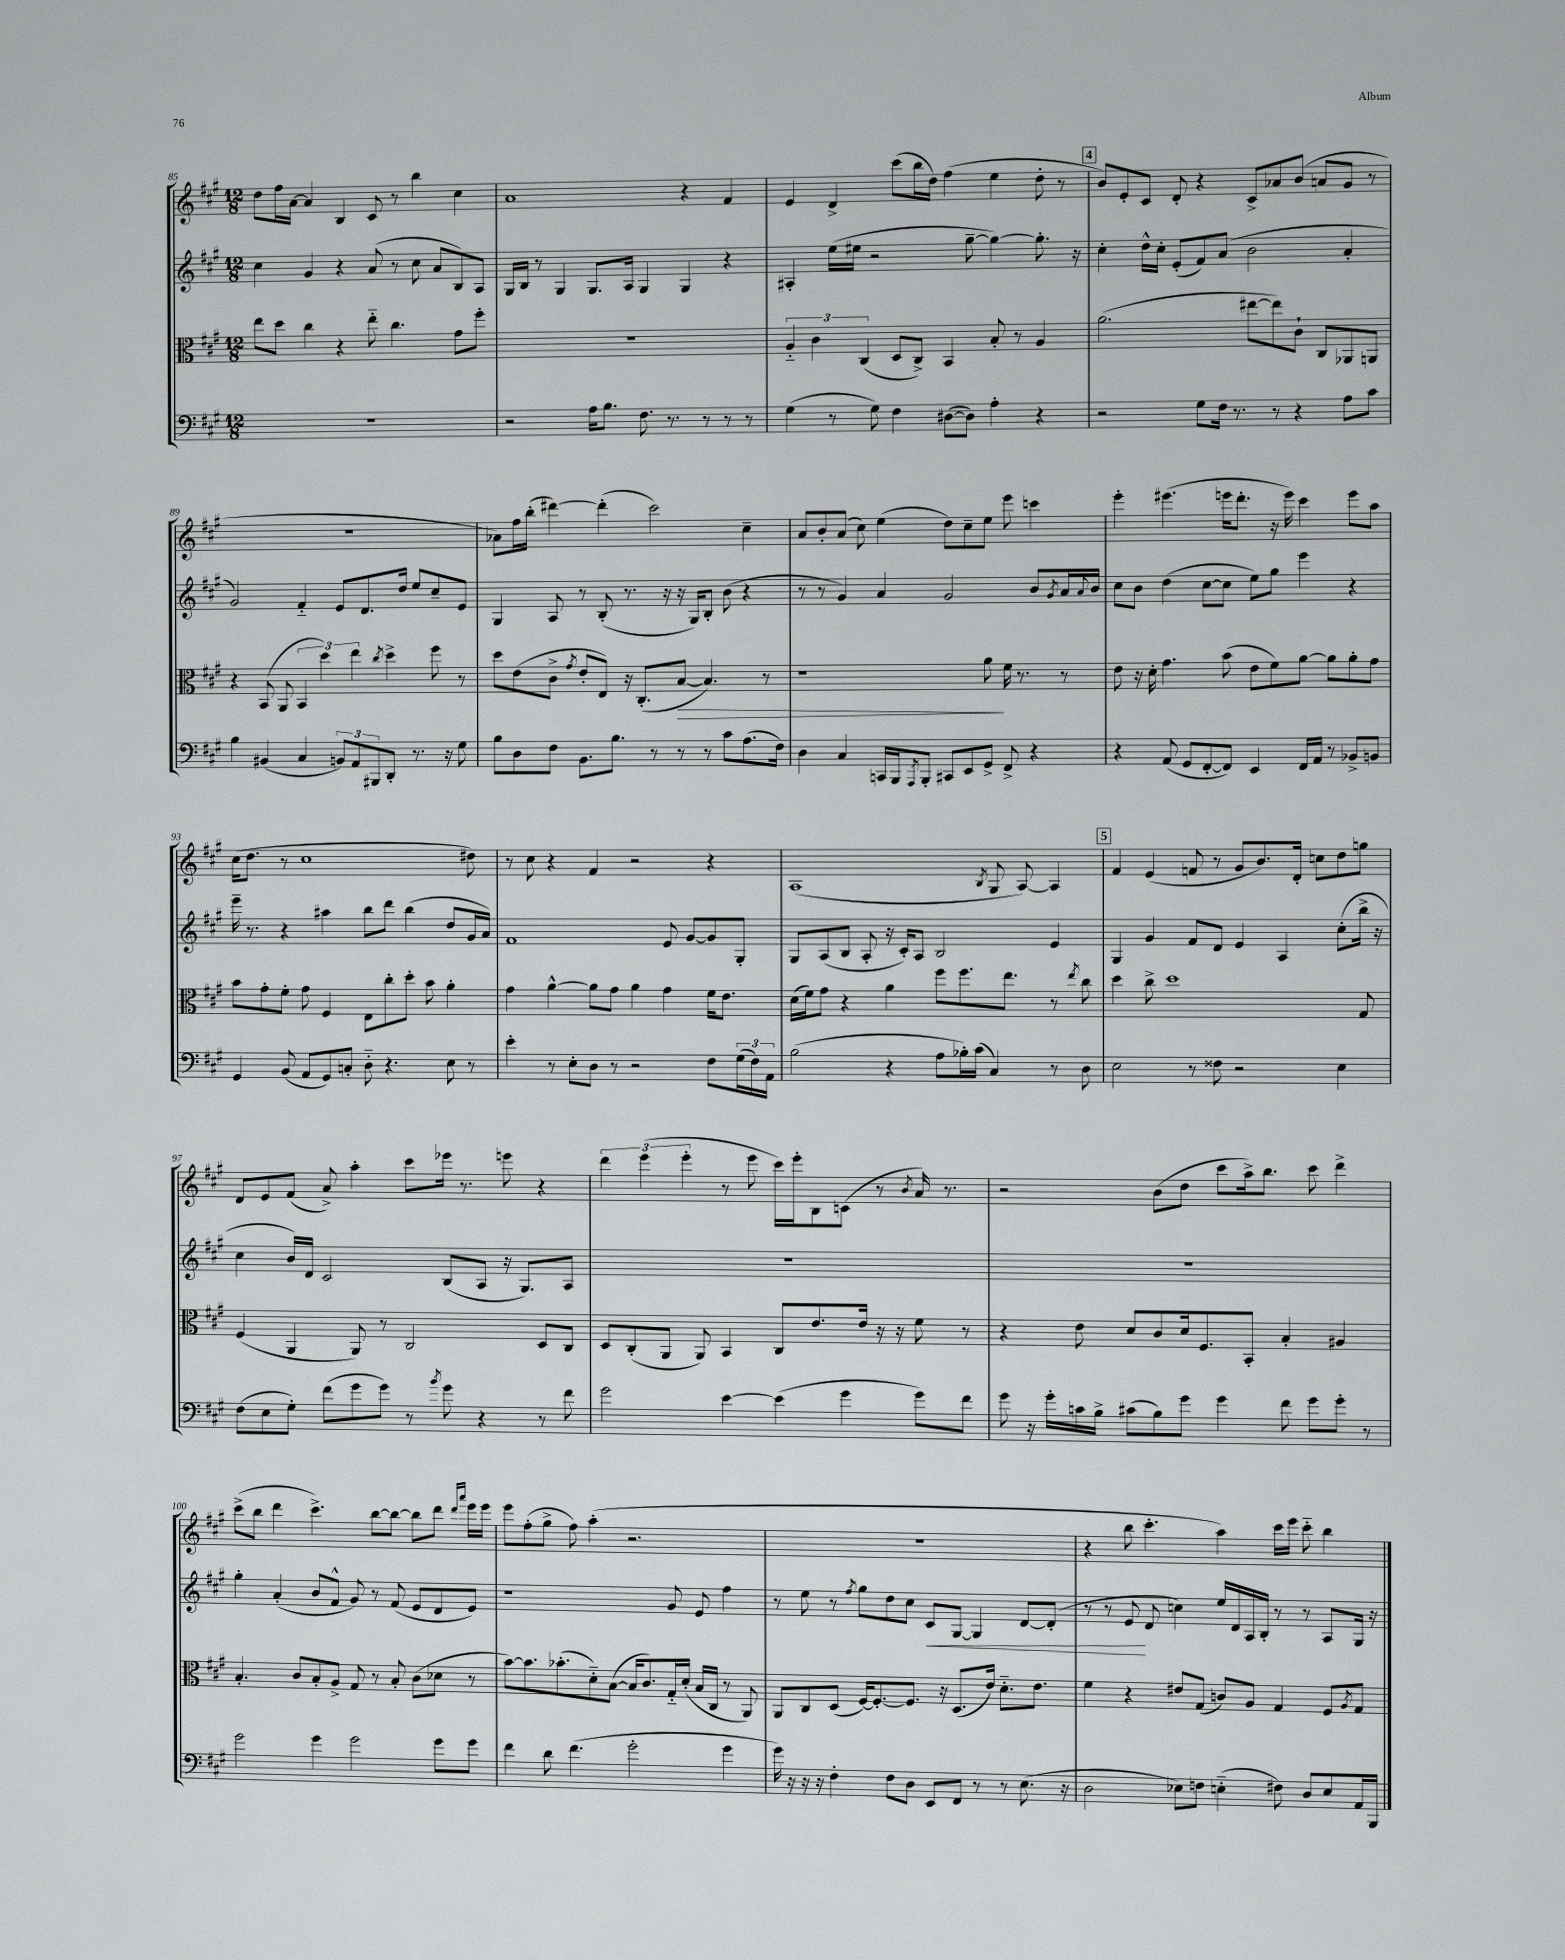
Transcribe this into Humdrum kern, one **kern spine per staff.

**kern	**kern	**dynam	**kern	**dynam	**kern
*part4	*part3	*part3	*part2	*part2	*part1
*staff4	*staff3	*staff3	*staff2	*staff2	*staff1
*clefF4	*clefC3	*	*clefG2	*	*clefG2
*k[f#c#g#]	*k[f#c#g#]	*	*k[f#c#g#]	*	*k[f#c#g#]
*M12/8	*M12/8	*	*M12/8	*	*M12/8
=85	=85	=85	=85	=85	=85
1.r	8ee\L	.	4cc#\	.	8dd\L
.	8dd\J	.	.	.	16ff#\L
.	.	.	.	.	[16a\JJ
.	4cc#\	.	4g#/	.	4a/]
.	4r	.	4r	.	4B/
.	8ee\	.	(8a/	.	8c#/
.	4.cc#\	.	8r	.	8r
.	.	.	8cc#\	.	4bb\
.	.	.	8a/L	.	.
.	8g#\L	.	8B/)	.	4cc#\
.	8ff#'\J	.	8A/J	.	.
=86	=86	=86	=86	=86	=86
2r	1.r	.	16G#/LL	.	1a
.	.	.	16B/JJ	.	.
.	.	.	8r	.	.
.	.	.	4G#/	.	.
16A\KL	.	.	8.G#/L	.	.
8.B\J	.	.	.	.	.
.	.	.	16A/Jk	.	.
8.F#\	.	.	4G#/	.	.
8.r	.	.	.	.	.
.	.	.	4G#/	.	4r
8r	.	.	.	.	.
8r	.	.	4r	.	4f#/
8r	.	.	.	.	.
=87	=87	=87	=87	=87	=87
(4G#\	6A/	.	4A#X'/	.	4e/
.	6c#\	.	.	.	.
8r	.	.	(16ee\LL	.	4d^/
.	.	.	16ee#X\JJ	.	.
.	(6C#/	.	.	.	.
8G#\)	.	.	2r	.	.
4F#\	8D/L	.	.	.	(8ccc#\L
.	8C#^/J)	.	.	.	16bb\L
.	.	.	.	.	16dd\JJ)
([8D#X\L	4BB/	.	.	.	(4ff#\
8D#\J])	.	.	[8gg#~\	.	.
4A'\	8B'/	.	4gg#\_)	.	4ee\
.	8r	.	.	.	.
4r	4A/	.	8.gg#'\]	.	8dd'\
.	.	.	.	.	8r
.	.	.	16r	.	.
!!LO:REH:place=s1:t=4
=88	=88	=88	=88	=88	=88
2r	(2.a\	.	4cc#'\	.	8b/L)
.	.	.	.	.	8e'/
.	.	.	16dd^^\LL	.	8c#/J
.	.	.	16cc#'\JJ	.	.
.	.	.	(8e'/L	.	8d'/
8G#\L	.	.	8f#/)	.	4r
16F#\Jk	.	.	(8a/J	.	.
8.r	.	.	.	.	.
.	[8ee#X\L	.	2b\	.	8c#^/L
8r	8ee#\])	.	.	.	8a-X/
4r	8c#`\J	.	.	.	(8b/J
.	8C#/L	.	.	.	8an/L
8A\L	8AA-X/	.	4a'/	.	8g#/J
8c#\J	8AAn/J	.	.	.	8r
!!LO:LB:g=z
=89	=89	=89	=89	=89	=89
4B\	4r	.	2g#/)	.	1.r
(4BB#X/	(8BB/	.	.	.	.
.	8AA/	.	.	.	.
4C#/	6BB/	.	4f#/	.	.
.	6dd\)	.	.	.	.
12BBn/L)	.	.	8e/L	.	.
12AA/	6ee\	.	.	.	.
.	.	.	8.d/	.	.
12BBB#X/	.	.	.	.	.
.	8qcc#/	.	.	.	.
8DD'/J	4dd^\	.	.	.	.
.	.	.	16dd/Jk	.	.
8.r	.	.	8ee/L	.	.
.	8ff#\	.	8cc#~/	.	.
16r	.	.	.	.	.
8G#\	8r	.	8e/J	.	.
=90	=90	=90	=90	=90	=90
8B\L	8dd\L	.	4G#/	.	8a-X\L)
8D\	(8e\	.	.	.	16ff#\L
.	.	.	.	.	(16bb'\JJ
8F#\J	8c#^\J	.	8A/	.	[4ddd#X\)
.	8qg#/	.	.	.	.
8.BB\L	8e'/L	.	8r	.	.
.	8E/J)	.	(8B'/	.	(4ddd#'\]
8.B\J	.	.	.	.	.
.	16r	.	8.r	.	.
.	(8.C#'/L	.	.	.	.
8r	.	.	.	.	2ccc#\)
.	.	.	16r	.	.
!	!	!LO:HP:b	!	!	!
8r	[8B/J	>	16r	.	.
.	.	.	16G#/KL)	.	.
8r	4.B/])	.	8B'/J	.	.
8c#\L	.	.	(8b\	.	.
(8.A\	.	.	4r	.	4cc#~\
.	8r	.	.	.	.
16F#\Jk)	.	.	.	.	.
=91	=91	=91	=91	=91	=91
4D\	1r	.	8r	.	8a/L
.	.	.	8r	.	8b'/
4C#/	.	.	4g#/)	.	(8a/J
.	.	.	.	.	8cc#\)
16CCn/LL	.	.	4a/	.	(4ee\
16BBB/J	.	.	.	.	.
8qAAA/	.	.	.	.	.
8BBB'/J	.	.	.	.	.
8CC#X/L	.	.	2g#/	.	8dd\L)
8EE/	.	.	.	.	8cc#~\
8GG#^/J	8a\	.	.	.	8ee\J
8FF#^/	16f#\	]	.	.	8eee\
.	8.r	.	.	.	.
4r	.	.	8b/L	.	4cccn\
.	.	.	8qg#/	.	.
.	8r	.	16a/L	.	.
.	.	.	8qqa/	.	.
.	.	.	16b/JJ	.	.
=92	=92	=92	=92	=92	=92
4r	8e\	.	8cc#\L	.	4eee'\
.	16r	.	8b\J	.	.
.	16d'\	.	.	.	.
(8AA/	4.g#\	.	(4dd\	.	(4.eee#X\
8GG#/L	.	.	.	.	.
[8FF#'/	.	.	[8cc#\L	.	.
8FF#/J])	(8b\	.	8cc#\J]	.	16eeen\KL
.	.	.	.	.	8.ddd'\J
4EE/	8e\L	.	8ee\L)	.	.
.	8f#\)	.	8gg#\J	.	16r
.	.	.	.	.	16eee\)
16FF#/LL	[8a\J	.	4eee\	.	4ccc#\
16AA/JJ	.	.	.	.	.
8r	8a\L]	.	.	.	.
8BB-X^/L	8a'\	.	4r	.	8eee\L
8BBn/J	8g#\J	.	.	.	8aa\J
!!LO:LB:g=z
=93	=93	=93	=93	=93	=93
4GG#/	8b\L	.	16eee~\	.	(16cc#\KL
.	.	.	8.r	.	8.dd\J
.	8g#'\	.	.	.	.
(8BB/	8f#'\J	.	4r	.	8r
8AA/L	8g#\	.	.	.	1cc#
8GG#/)	4F#/	.	4aa#X\	.	.
8Cn'/J	.	.	.	.	.
8D\	8E\L	.	8bb\L	.	.
4.r	8cc#'\	.	8ddd\J	.	.
.	8dd'\J	.	(4bb\	.	.
.	8b\	.	.	.	.
8E\	4a'\	.	8dd/L	.	.
8r	.	.	16g#/L	.	8dd#X\)
.	.	.	16a/JJ)	.	.
=94	=94	=94	=94	=94	=94
4e'\	4g#\	.	1f#	.	8r
.	.	.	.	.	8cc#\
8r	[4a^^\	.	.	.	4r
8E'\L	.	.	.	.	.
8D\J	8a\L]	.	.	.	4f#/
8r	8g#\J	.	.	.	.
2r	4a\	.	.	.	2r
.	4g#\	.	8e/	.	.
.	.	.	[8g#/L	.	.
8F#\L	16f#\KL	.	8g#/]	.	4r
.	8.e\J	.	.	.	.
(24G#\L	.	.	8G#'/J	.	.
24F#\)	.	.	.	.	.
24AA\JJ	.	.	.	.	.
=95	=95	=95	=95	=95	=95
(2B\	(16d\LL	.	8G#/L	.	(1A
.	16f#\J)	.	.	.	.
.	8g#\J	.	(8A/	.	.
.	4r	.	8B/J	.	.
.	.	.	8A'/	.	.
4r	4a\	.	16r	.	.
.	.	.	16c#'/KL)	.	.
.	.	.	8A/J	.	.
8A\L	8ff#\L	.	2B/	.	.
16B-X'\L)	8.ff#\	.	.	.	.
(16c#\JJ	.	.	.	.	.
.	.	.	.	.	8qB/
4C#/)	.	.	.	.	8G#/
.	8.ee\J	.	.	.	.
.	.	.	.	.	[8A/)
8r	8r	.	4e/	.	4A/]
.	8qee/	.	.	.	.
8D\	8cc#\	.	.	.	.
!!LO:REH:place=s1:t=5
=96	=96	=96	=96	=96	=96
2E\	4dd\	.	4G#/	.	4f#/
.	8cc#^\	.	4g#/	.	(4e/
.	1dd	.	.	.	.
8r	.	.	8f#/L	.	8fn/
8F##X\	.	.	8d/J	.	8r
2r	.	.	4e/	.	8g#/L
.	.	.	.	.	8.b/)
.	.	.	4A/	.	.
.	.	.	.	.	16d'/Jk
.	.	.	.	.	8ccn\L
4E\	.	.	(8cc#'\L	.	8dd\
.	8G#/	.	16bb^\Jk	.	8ggn\J
.	.	.	16r	.	.
!!LO:LB:g=z
=97	=97	=97	=97	=97	=97
(8F#\L	(4F#/	.	4cc#\	.	8d/L
8E\	.	.	.	.	8e/
8G#'\J)	4AA/	.	16b/LL)	.	(8f#/J
.	.	.	16d/JJ	.	.
(8f#\L	.	.	2c#/	.	8a^/)
8g#\	8AA/)	.	.	.	4aa'\
8g#\J)	8r	.	.	.	.
8r	2C#/	.	.	.	8ccc#\L
8qb/	.	.	.	.	.
8g#\	.	.	(8B/L	.	16eee-X\Jk
.	.	.	.	.	8.r
4r	.	.	8A/J	.	.
.	.	.	16r	.	8eeen\
.	.	.	8.G#/L)	.	.
8r	8D/L	.	.	.	4r
8f#\	8C#/J	.	8A/J	.	.
=98	=98	=98	=98	=98	=98
2g#\	8D/L	.	1.r	.	6ddd\
.	(8C#'/	.	.	.	.
.	.	.	.	.	(6eee\
.	8AA/J	.	.	.	.
.	.	.	.	.	6eee'\
.	8AA/)	.	.	.	.
[4e\	4BB/	.	.	.	8r
.	.	.	.	.	8eee\
(4e\]	8C#/L	.	.	.	16ccc#\LL)
.	.	.	.	.	16eee'\J
.	8.e/	.	.	.	8B\
4g#\	.	.	.	.	(8cn\J
.	16e/Jk	.	.	.	.
.	16r	.	.	.	8r
.	16r	.	.	.	.
.	.	.	.	.	8qb/
8g#\L)	8f#\	.	.	.	16a/)
.	.	.	.	.	8.r
8f#\J	8r	.	.	.	.
=99	=99	=99	=99	=99	=99
8g#\	4r	.	1.r	.	2r
16r	.	.	.	.	.
16g#'\LL	.	.	.	.	.
16cn\	8e\	.	.	.	.
16B^\JJ	.	.	.	.	.
(8c#X\L	8d/L	.	.	.	.
8B\)	8c#/	.	.	.	(8b\L
8g#\J	16d/k	.	.	.	8dd\J
.	8.F#/	.	.	.	.
4g#\	.	.	.	.	8ccc#\L
.	8BB'/J	.	.	.	16aa^\k)
.	.	.	.	.	8.bb\J
8f#\	4B'/	.	.	.	.
8g#\L	.	.	.	.	8ccc#\
8g#'\J	4A#X/	.	.	.	4ddd^\
8r	.	.	.	.	.
!!LO:LB:g=z
=100	=100	=100	=100	=100	=100
2g#\	4.B'/	.	4gg#'\	.	(8ccc#^\L
.	.	.	.	.	8bb\J
.	.	.	(4a'/	.	4ddd\
.	8c#/L	.	.	.	.
4g#\	8B'/	.	8b/L	.	4.ccc#^\)
.	8A^/J	.	8f#^^/J	.	.
2g#\	8G#/	.	8g#/)	.	.
.	8r	.	8r	.	[8bb\L
.	8B'/	.	(8f#/	.	8bb\J_
.	(8c#\L	.	8e/L	.	8bb\L]
8g#\L	8d-X\J	.	8d/	.	8ddd\J
.	.	.	.	.	16qqddd/LL
.	.	.	.	.	16qqaaa/JJ
8g#\J	8r	.	8e/J)	.	16eee\LL
.	.	.	.	.	16eee\JJ
=101	=101	=101	=101	=101	=101
4f#\	[8b\L)	.	1r	.	8eee\L
.	8.b\]	.	.	.	(8ff#'\
8d\	.	.	.	.	8gg#^\J
.	(8.b-X'\	.	.	.	.
(4.f#\	.	.	.	.	8ff#\)
.	8d\)	.	.	.	(4aa'\
.	([8B\J	.	.	.	.
2g#'\	16B/KL]	.	.	.	2.r
.	8.c#/)	.	.	.	.
.	16G#/L	.	8g#/	.	.
.	(16d'/JJ	.	.	.	.
.	16B/LL	.	8e/	.	.
.	16C#/JJ	.	.	.	.
4g#\	8r	.	4ff#\	.	.
.	8AA/)	.	.	.	.
=102	=102	=102	=102	=102	=102
16g#\)	8AA/L	.	8r	.	1.r
16r	.	.	.	.	.
16r	8C#/	.	8ee\	.	.
16r	.	.	.	.	.
4F#'\	(8D/J	.	8r	.	.
.	.	.	8qff#/	.	.
.	[16F#/KL)	.	8gg#\L	.	.
.	8.F#'/_	.	.	.	.
8F#\L	.	.	8dd\	.	.
8D\J	8.F#/J]	.	8cc#\J	.	.
!	!	!	!	!LO:HP:b	!
8EE/L	.	.	8c#/L	<	.
.	16r	.	.	.	.
8FF#/J	(8.D/L	.	[8G#/J	.	.
8r	.	.	4G#/]	.	.
.	16e/Jk)	.	.	.	.
8r	8.d\L	.	.	.	.
(8.E\	.	.	[8d/L	.	.
.	8.e\J	.	.	.	.
.	.	.	(8d'/J]	.	.
16r	.	.	.	.	.
=103	=103	=103	=103	=103	=103
2D\	4f#\	.	8r	.	4r
.	.	.	8r	.	.
.	4r	.	8e/	.	8bb\
.	.	.	8d/	[	4.ccc#'\
8E-X\L)	8e#X/L	.	4ccn\)	.	.
8Fn\J	(8G#/J	.	.	.	.
(4En\	8cn/L)	.	16ee/LL	.	4aa\)
.	.	.	16d/	.	.
.	8A/J	.	16A/	.	.
.	.	.	16B'/JJ	.	.
8F#X\)	4G#/	.	8r	.	16ccc#\LL
.	.	.	.	.	16eee\JJ
8D/L	.	.	8r	.	8ccc#\
8E/	8F#/L	.	8A/L	.	4bb\
.	8qA/	.	.	.	.
16AA/L	8G#/J	.	16G#/Jk	.	.
16BBB/JJ	.	.	16r	.	.
==	==	==	==	==	==
*-	*-	*-	*-	*-	*-
